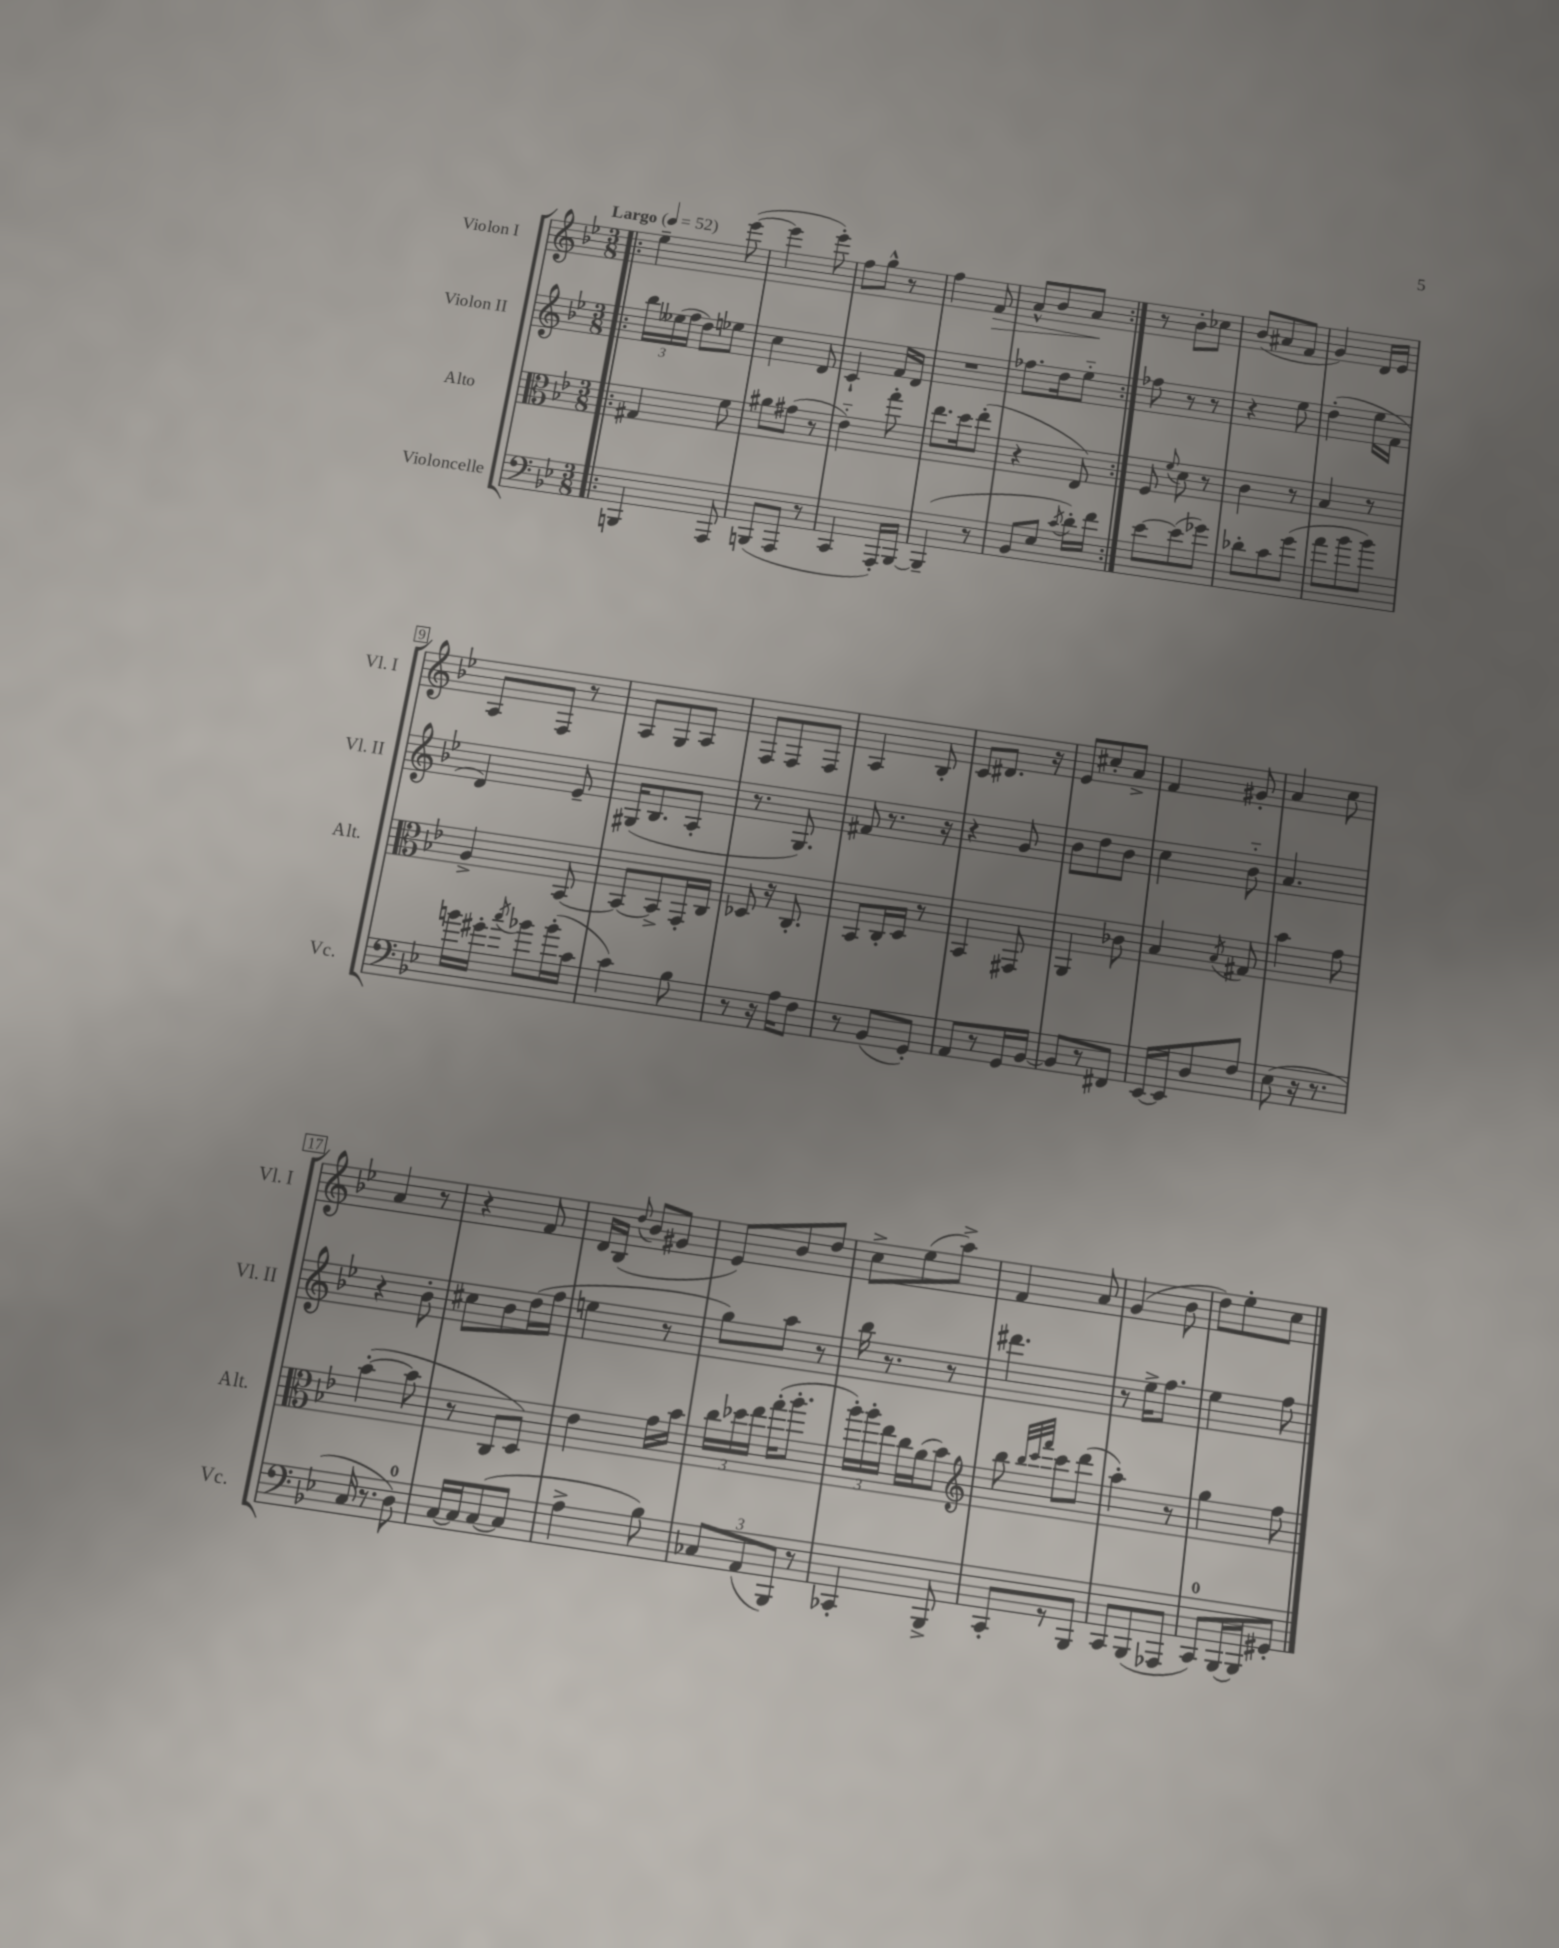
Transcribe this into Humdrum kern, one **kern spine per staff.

**kern	**kern	**kern	**kern	**dynam
*part4	*part3	*part2	*part1	*part1
*staff4	*staff3	*staff2	*staff1	*staff1
*I"Violoncelle	*I"Alto	*I"Violon II	*I"Violon I	*
*I'Vc.	*I'Alt.	*I'Vl. II	*I'Vl. I	*
*clefF4	*clefC3	*clefG2	*clefG2	*
*k[b-e-]	*k[b-e-]	*k[b-e-]	*k[b-e-]	*
*M3/8	*M3/8	*M3/8	*M3/8	*
*MM52	*MM52	*MM52	*MM52	*
=1!|:	=1!|:	=1!|:	=1!|:	=1!|:
!	!	!	!LO:TX:a:B:t=Largo	!
4BBBn/	4G#X/	24bb-\LL	4ee-~\	.
.	.	(24ee--X\	.	.
.	.	24ff\JJ	.	.
.	.	8dd\L)	.	.
8AAA/	8f\	8ee-X\J	([8eee-\	.
=2	=2	=2	=2	=2
(8BBBn/L	8a#X\L	4cc\	4eee-\]	.
8AAA/J	(8g#X\J	.	.	.
8r	8r	8d/	8eee-'\)	.
=3	=3	=3	=3	=3
4CC/	4e-\)	4c`/	8ff\L	.
.	.	.	8gg^^\J	.
16AAA'/LL)	8gg'\	16f/LL	8r	.
[16BBB-/JJ	.	16d/JJ	.	.
=4	=4	=4	=4	=4
(4BBB-~/]	8.ee-\L	4.r	4ff\	.
.	16dd\k	.	.	.
!	!	!	!	!LO:HP:b
8r	(8ee-'\J	.	8f/	>
=5	=5	=5	=5	=5
8BB-/L	4r	8.ff-X\L	8a^^/L	.
8E-/J	.	.	8b-/	.
.	.	16dd\k	.	.
8qc/	.	.	.	.
16d'\LL)	8E-/)	8ee-\J	8a/J	.
16f\JJ	.	.	.	.
.	.	.	.	]
=6:|!	=6:|!	=6:|!	=6:|!	=6:|!
[8e-\L	8F/	8ff-X\	8r	.
.	8qqf/	.	.	.
(8e-\]	8d\	8r	8b-'\L	.
8g-X\J)	8r	8r	8cc-X\J	.
=7	=7	=7	=7	=7
8d-X'\L	4c\	4r	(8b-/L	.
8c\	.	.	8a#X/	.
(8g\J	8r	8ee-\	8f/J	.
=8	=8	=8	=8	=8
8a\L	4B-/	(4dd'\	4g/)	.
8b-\	.	.	.	.
8b-\J)	8r	16ee-\LL	16d/LL	.
.	.	16f\JJ	16e-/JJ	.
!!LO:LB:g=z
=9	=9	=9	=9	=9
16bn\LL	4A^/	4d/)	8A/L	.
16g#X'\JJ	.	.	.	.
8qcc/	.	.	.	.
8b-X\L	.	.	8F/J	.
(16b-'\L	[8BB-/	8e-~/	8r	.
16c\JJ	.	.	.	.
=10	=10	=10	=10	=10
4c\)	8BB-/L_	(16G#X/KL	8A/L	.
.	.	8.B-/	.	.
.	8BB-^/]	.	8G/	.
8B-\	16GG'/L	8A'/J	8A/J	.
.	16C/JJ	.	.	.
=11	=11	=11	=11	=11
8r	8D-X/	8.r	8F/L	.
16r	16r	.	8F/	.
16A\KL	8.C'/	8.G/)	.	.
8F\J	.	.	8F/J	.
=12	=12	=12	=12	=12
8r	8BB-/L	8f#X/	4A/	.
(8BB-/L	16C'/L	8.r	.	.
.	16D/JJ	.	.	.
8GG'/J)	8r	.	8B-'/	.
.	.	16r	.	.
=13	=13	=13	=13	=13
8AA/L	4BB-/	4r	8c/L	.
8r	.	.	8.d#X/J	.
16GG/L	8GG#X/	8g/	.	.
[16BB-/JJ	.	.	16r	.
=14	=14	=14	=14	=14
8BB-/L]	4AA/	8b-\L	8e-/L	.
8r	.	8dd\	8cc#X'/	.
8FF#X/J	8c-X\	8b-\J	8a^/J	.
=15	=15	=15	=15	=15
[16EE-/LL	4B-/	4cc\	4f/	.
16EE-/J]	.	.	.	.
8D/	.	.	.	.
.	8qB-/	.	.	.
8F/J	8G#X/	8b-\	8g#X'/	.
=16	=16	=16	=16	=16
(8E-\	4b-\	4.a/	4a/	.
16r	.	.	.	.
8.r	.	.	.	.
.	8g\	.	8cc\	.
!!LO:LB:g=z
=17	=17	=17	=17	=17
16C/	([4b-'\	4r	4a/	.
8.r	.	.	.	.
8D\)	8b-\]	8b-'\	8r	.
=18	=18	=18	=18	=18
[16C/LL	8r	8cc#X\L	4r	.
16C/J]	.	.	.	.
([8C/	8C/L	8b-\	.	.
8C/J]	8D/J)	(16dd\L	8f/	.
.	.	16ff\JJ	.	.
=19	=19	=19	=19	=19
4A^\	4e-\	4een\	16d/LL	.
.	.	.	(16B-/JJ	.
.	.	.	8qqdd/	.
.	.	.	8b-/L	.
8B-\)	16g\LL	8r	8g#X/J	.
.	16b-\JJ	.	.	.
=20	=20	=20	=20	=20
12C-X/L	24cc\LL	8gg\L)	8e-/L)	.
.	24dd-X\	.	.	.
(12AA/	24ee-\JJ	.	.	.
.	(16gg'\KL	8aa\J	8b-/	.
12BBB-/J)	.	.	.	.
.	8.aa'\J	.	.	.
8r	.	8r	8dd/J	.
=21	=21	=21	=21	=21
4CC-X'/	24aa'\LL)	16bb-\	8cc^\L	.
.	24aa'\	.	.	.
.	.	8.r	.	.
.	24ee-\JJ	.	.	.
.	16cc\LL	.	(8ee-\	.
.	(16a\J	.	.	.
8BBB-^/	8b-\J)	8r	8aa^\J)	.
=22	=22	=22	=22	=22
*	*clefG2	*	*	*
8CC'/L	8bb-\	4.ddd#X\	4f/	.
.	32qqbb-/LLL	.	.	.
.	32qqccc/	.	.	.
.	32qqfff/JJJ	.	.	.
8r	8ccc\L	.	.	.
8BBB-/J	(8ddd\J	.	8a/	.
=23	=23	=23	=23	=23
8CC/L	4aa'\)	8r	(4g/	.
(8BBB-/	.	16ee-^\KL	.	.
.	.	8.ff\J	.	.
8AAA-X/J	8r	.	8b-\	.
=24	=24	=24	=24	=24
8CC/L)	4gg\	4ee-\	8dd\L)	.
[16BBB-/L	.	.	8ee-'\	.
16BBB-/J]	.	.	.	.
8GG#X'/J	8ff\	8ff\	8cc\J	.
==	==	==	==	==
*-	*-	*-	*-	*-
